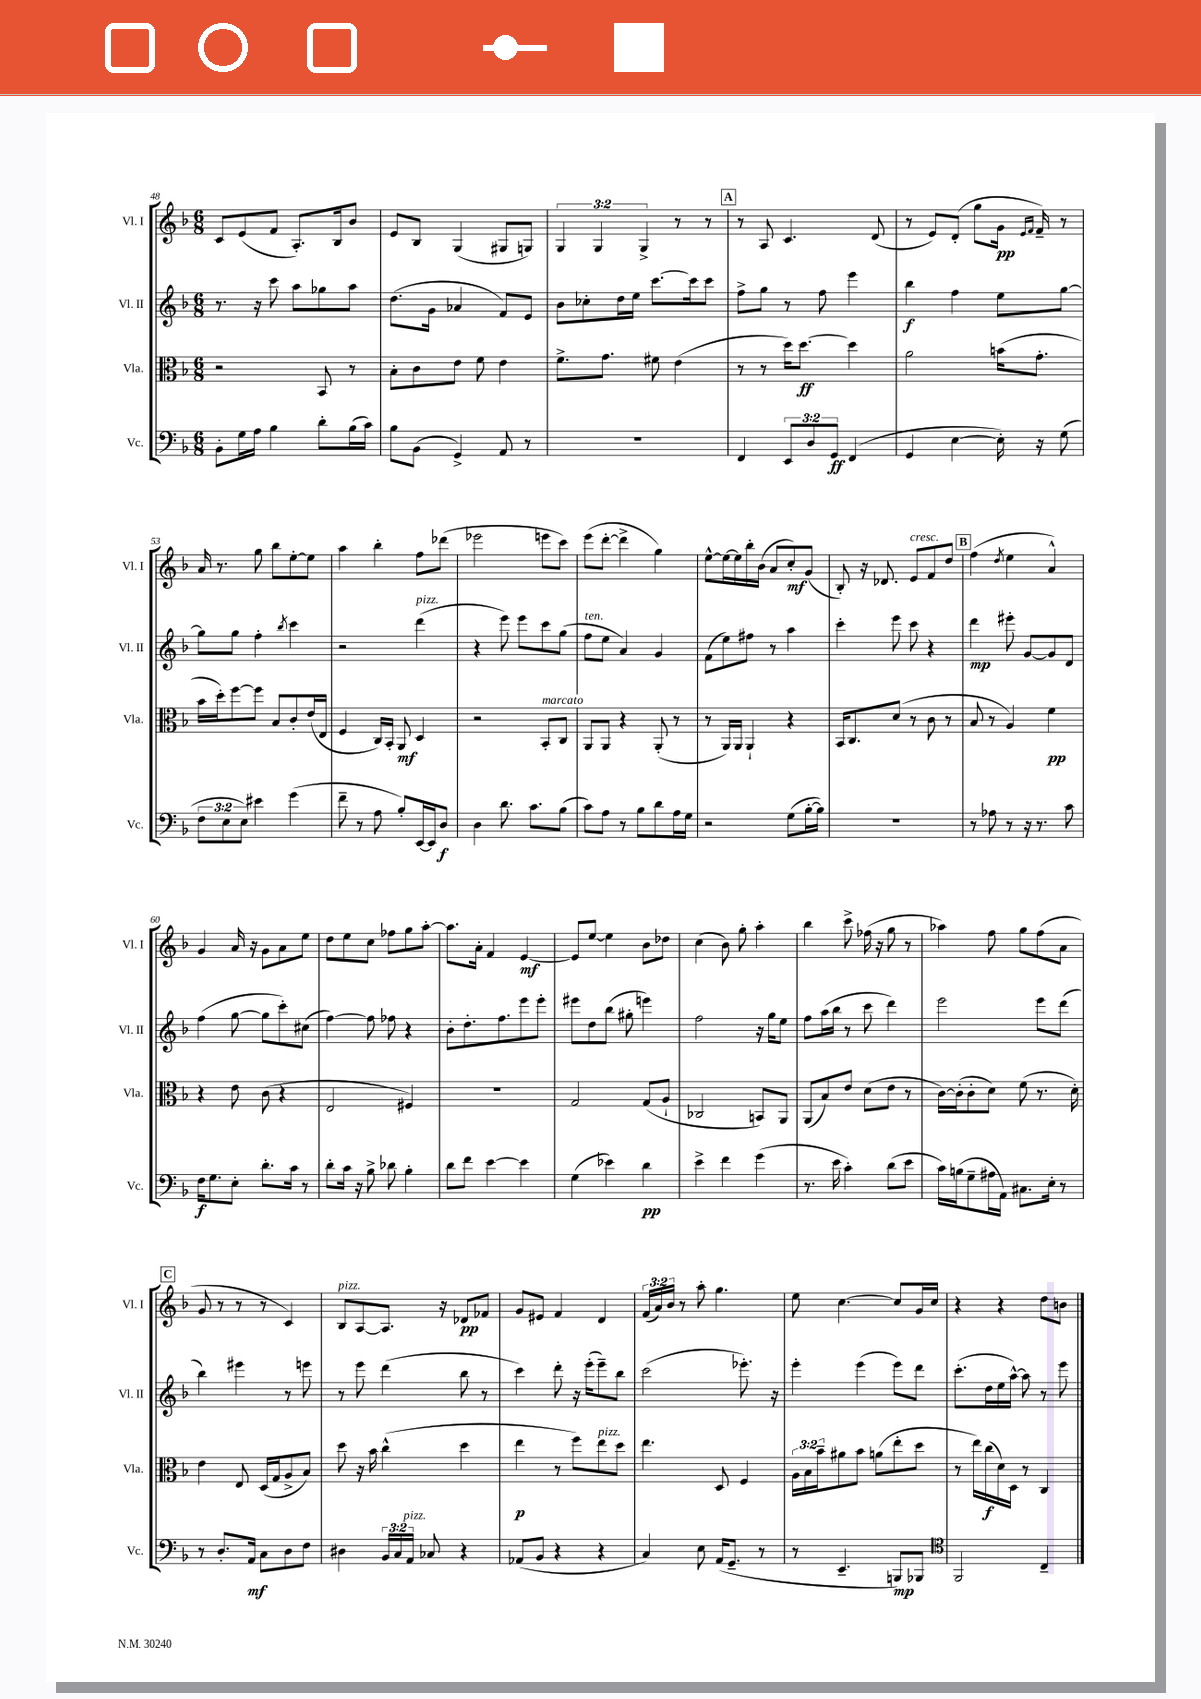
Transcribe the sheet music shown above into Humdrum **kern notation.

**kern	**kern	**kern	**kern
*staff4	*staff3	*staff2	*staff1
*clefF4	*clefC3	*clefG2	*clefG2
*k[b-]	*k[b-]	*k[b-]	*k[b-]
*M6/8	*M6/8	*M6/8	*M6/8
8BB-'\L	2r	8.r	8c/L
16G\L	.	.	(8e/
16A\JJ	.	16r	.
4B-\	.	8ccc\	8f/J
.	.	8aa\L	8.A'/L)
8d'\L	8BB-/	8gg-\	.
.	.	.	16B-/k
(16B-\L	8r	8aa\J	8b-/J
16c\JJ)	.	.	.
=	=	=	=
8B-\L	8B-'\L	(8.dd\L	8e/L
(8BB-\J	8c\	.	8B-/J
.	.	16g\Jk	.
4GG^/)	8e\J	4a-/	(4G/
.	8f\	.	.
8AA/	4e\	8f/L)	8G#/L
8r	.	8e/J	8G/J)
=	=	=	=
2.r	8.f^\L	8b-\L	6G/
.	.	8cc-'\	.
.	.	.	6G/
.	8.g\J	.	.
.	.	16dd\L	.
.	.	16ee\JJ	.
.	.	.	6G^/
.	8f#\	[8.ccc\L	.
.	(4e\	.	8r
.	.	16ccc\]k	.
.	.	8ccc\J	8r
=	=	=	=
4FF/	8r	8ff^\L	8r
.	8r	8gg\J	8A/
12EE/L	16dd\LK)	8r	4.c/
.	[8.dd\J	.	.
12D/	.	.	.
.	.	8ff\	.
12GG/J	.	.	.
(4FF/	4dd\]	4eee\	.
.	.	.	(8d/
=	=	=	=
4GG/	2a\	4bb-\	8r
.	.	.	8e/L)
[4E\	.	4ff\	(8d'/J
.	.	.	8gg\L
16E'\])	(16b\LK	8ee\L	16g\Jk
.	.	.	16qqe/LL
.	.	.	16qqf/JJ
16r	8.g'\J	.	16f~/)
(8G\	.	[8gg\J	8r
=	=	=	=
12F\L	16b-\LL	8gg\]L	16a/
.	16dd'\J)	.	8.r
12E\	.	.	.
.	[8ff\	8gg\J	.
12E\J)	.	.	.
4e#\	8ff\]J	4ff'\	8gg\
.	8B-/L	.	8bb-\L
.	.	8qbb-/	.
(4g\	8c'/	4ccc\	[8ee'\
.	(16e/L	.	8ee\]J
.	16E/JJ	.	.
=	=	=	=
8f~\	4F/	2r	4aa\
8r	.	.	.
8A\	16C/LL)	.	4bb-'\
.	16BB-'/JJ	.	.
8B-'/L)	8AA/	.	.
[16EE/L	4D/	(4ddd\	8ff\L
16EE/]J	.	.	.
8D/J	.	.	(8ddd-\J
=	=	=	=
4D\	2r	4r	2eee-\
8.d\	.	8eee\)	.
.	.	8eee\L	.
8.c\L	.	.	.
.	8BB-'/L	8ccc\	8eee\L
(8B-\J	8C/J	(8gg\J	8ccc\J)
=	=	=	=
8c\L)	8AA/L	8ff\L	(8eee\L
8A\J	8AA/J	8ee\J	[8ddd'\J
8r	4r	4a/)	4ddd^\]
8B-\L	.	.	.
8d\	(8AA'/	4g/	4gg\)
16A\L	8r	.	.
16G\JJ	.	.	.
=	=	=	=
2r	8r	(8f\L	[8ee^^\L
.	16AA/LL)	8ee\)	16ee\_L
.	16AA/JJ	.	16ee\]
.	4AA`/	8ff#\J	16bb-'\
.	.	.	(16b-\JJ
.	.	8r	8a/L
(8G\L	4r	4aa\	8cc'/)
[16B-'\L	.	.	(8g/J
16B-\]JJ)	.	.	.
=	=	=	=
2.r	16BB-/LK	4ccc'\	8B-'/)
.	8.C/	.	.
.	.	.	16r
.	.	.	8.d-/
.	(8d/J	8eee\	.
.	8r	8ccc\	8e/L
.	8c\	4r	8f/
.	8r	.	8dd/J
=	=	=	=
8r	8B-/	4ddd\	(4ff\
8A-\	8r	.	.
.	.	.	8qdd/
8r	4A/)	8eee#'\	4ee\
16r	.	[8g/L	.
8.r	.	.	.
.	4f\	8g/]	4a^^/)
8c\	.	8d/J	.
=	=	=	=
16F\LK	4r	(4ff\	4g/
8.G\	.	.	.
8E'\J	8e\	[8gg\	16a/
.	.	.	16r
8.d'\L	(8c\	8gg\]L	8g\L
.	4r	8ccc'\)	8a\
16c\Jk	.	.	.
8r	.	(8cc#\J	8ee\J
=	=	=	=
8d'\L	2E/	[4ff\)	8dd\L
16c\Jk	.	.	8ee\
16r	.	.	.
8B-^\	.	8ff\]	8cc\J
8d-\	.	8ff-\	8ff-\L
4B-'\	4F#/)	4r	8gg\
.	.	.	[8aa'\J
=	=	=	=
8d\L	2.r	8b-'\L	8.aa\]L
8f\J	.	8.dd'\	.
.	.	.	16a'\Jk
[4e\	.	.	4f/
.	.	8.ff\	.
4e\]	.	8eee\	[4e/
.	.	8eee'\J	.
=	=	=	=
(4G\	2G/	8eee#\L	8e/]L
.	.	8dd\	[8ee/J
4e-\)	.	(8bb-\J	4ee\]
.	.	8gg#'\	.
4d\	(8G/L	4eee\)	8b-\L
.	8A`/J	.	8dd-\J
=	=	=	=
4e^\	2C-/	2ff\	(4cc\
4f\	.	.	8b-\)
.	.	.	8gg'\
(4g\	8BB/L)	16r	4aa'\
.	.	16gg\LK	.
.	8AA/J	8ee\J	.
=	=	=	=
8.r	(8AA/L	8ff\L	4bb-\
.	8B-/)	(16aa\L	.
16e\	.	16bb-\JJ	.
4c'\)	8e/J	8r	8ccc^\
.	(8d\L	8ccc\	(16ff-\
.	.	.	16r
(8d\L	8e\J	4ddd\)	8gg\
8e\J	8r	.	8r
=	=	=	=
16c\LL)	[16c\LL)	2eee\	4aa-\)
(16B\J	(16c'\]J	.	.
8G~\	8c'\	.	.
16A#\L	8d\J)	.	8ff\
16AA\JJ)	.	.	.
8.C#\L	(8f\	.	8gg\L
.	8.r	8eee\L	(8ff\
16E'\Jk	.	.	.
8r	.	(8ddd\J	8a\J
.	16d'\)	.	.
=	=	=	=
8r	4e\	4bb-\)	8g/
8.D'/L	.	.	8r
.	8E/	4eee#\	8r
16AA/Jk	.	.	.
8C\L	(16D/LL	.	8r
.	16G/J	.	.
8D\	8A^/	8r	4c/)
8F\J	8B-/J)	8eee\	.
=	=	=	=
4D#\	8dd\	8r	8B-/L
.	16r	8eee\	[8A/
.	16b-\	.	.
24BB-/LL	(4cc^^\	(4ddd\	8.A/]J
24C/	.	.	.
24AA/JJ	.	.	.
8C-/	.	.	.
.	.	.	16r
4r	4dd\	8bb-\	8d-/L
.	.	8r	8f-/J
=	=	=	=
(8AA-/L	4ee\	4ccc\)	8g/L
8BB-/J	.	.	8e#/J
4r	8r	8ddd'\	4f/
.	8ff\L)	16r	.
.	.	(16eee'\LK	.
4r	8ee\	8eee~\)	4d/
.	8dd\J	8bb-\J	.
=	=	=	=
4C/)	4.ee\	(2ccc\	(24f/LL
.	.	.	24a/)
.	.	.	24b-/JJ
.	.	.	8r
8E\	.	.	8aa'\
(16AA/LK	8D/	.	4.gg\
8.GG~/J	.	.	.
.	4F/	8.eee-'\)	.
8r	.	.	.
.	.	16r	.
=	=	=	=
8r	24A\LL	4eee'\	8ee\
.	24B-\	.	.
.	24b-~\J	.	.
4.EE~/	8a#\	.	[4.cc\
.	8b-\J	(4eee\	.
.	(8a\L	.	.
8BBB/L)	8ee'\	8eee\L)	8cc/]L
8BBB-/J	8dd\J	8ddd\J	16g/L
.	.	.	16cc/JJ
=	=	=	=
*clefC4	*	*	*
2FF/	8r	(8.ccc'\L	4r
.	16ee\LL)	.	.
.	(16cc\	16dd\L	.
.	16d\)	16ee\	4r
.	16D\JJ	[16aa^^\JJ)	.
.	8r	8aa\]	.
4C~/	4C/	8r	8dd\L
.	.	8eee\	8b\J
==	==	==	==
*-	*-	*-	*-
